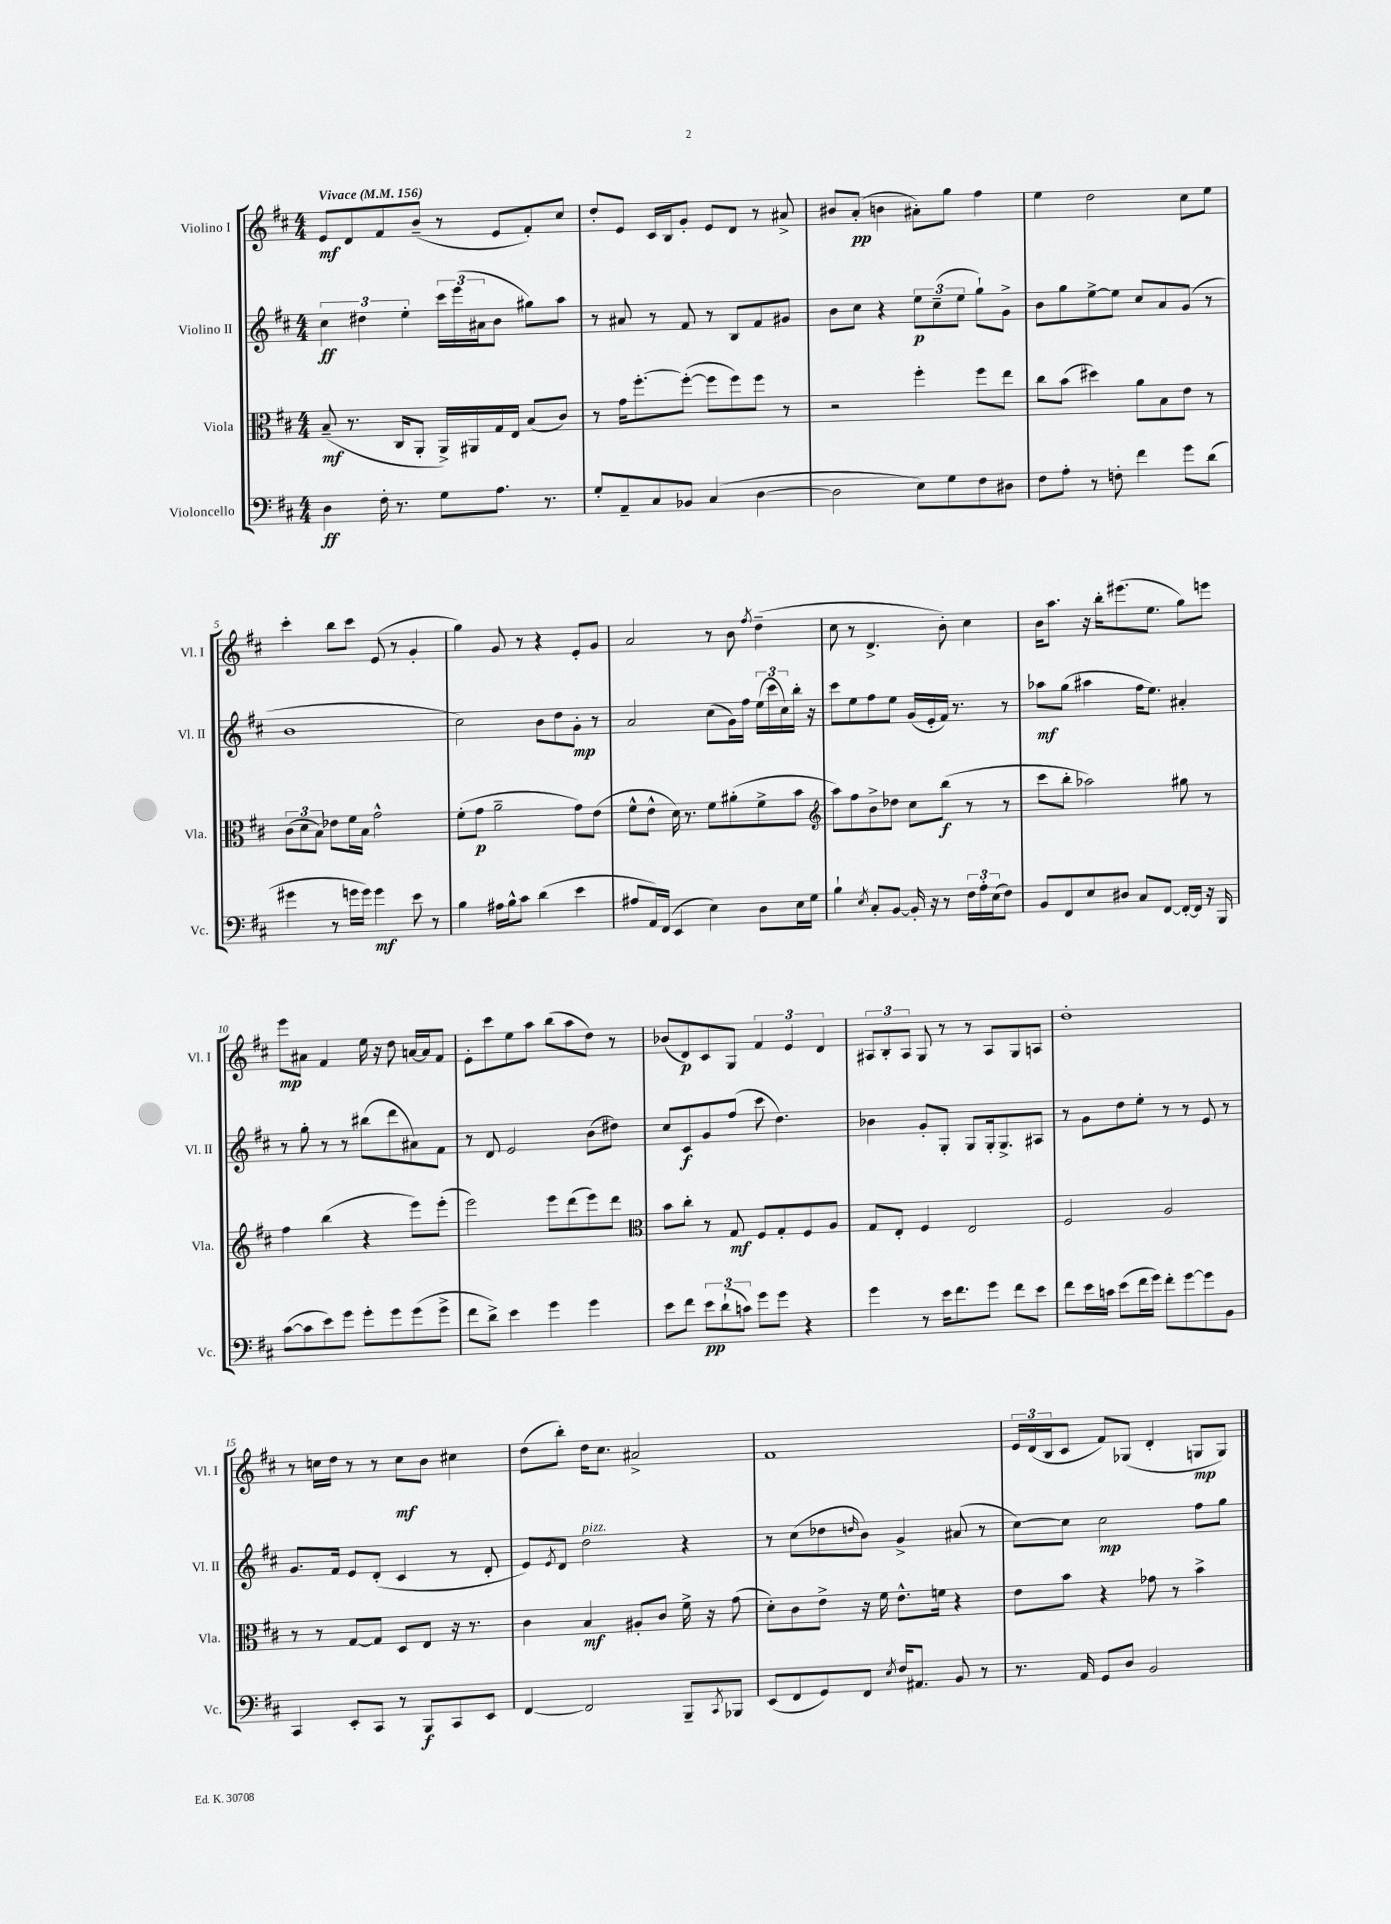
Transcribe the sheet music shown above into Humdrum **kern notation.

**kern	**kern	**kern	**kern
*staff4	*staff3	*staff2	*staff1
*clefF4	*clefC3	*clefG2	*clefG2
*k[f#c#]	*k[f#c#]	*k[f#c#]	*k[f#c#]
*M4/4	*M4/4	*M4/4	*M4/4
*MM156	*MM156	*MM156	*MM156
4D\	(8B~/	6cc#\	8e/L
.	8.r	.	8d/
.	.	6dd#\	.
16F#'\	.	.	8f#/
8.r	16C#/LK	.	.
.	.	6ee'\	.
.	8AA'/J	.	(8b~/J
8G\L	16AA^/LL)	24ccc#\LL	8r
.	.	(24eee\	.
.	16AA#/	.	.
.	.	24a#\J	.
8.A\J	16G/	8b\J	8e/L
.	16E/JJ	.	.
.	(8B/L	8gg#\L)	8f#'/)
8.r	.	.	.
.	8c#/J)	8aa\J	8cc#/J
=	=	=	=
8G'/L	8r	8r	8dd'/L
8AA~/	16g\LK	8a#/	8e/J
.	[8.ff#'\	.	.
8C#/	.	8r	16c#/LL
.	.	.	16B/J
8BB-/J	(8ff#'\_J	8f#/	8g'/J
(4C#/	8ff#\]L	8r	8e/L
.	8ff#\)	8B/L	8d/J
[4D\	8ff#\J	8f#/	8r
.	8r	8g#/J	8a#^/
=	=	=	=
2D\]	2r	8b\L	8b#/L
.	.	8cc#\J	(8a'/J
.	.	4r	4b\
8E\L)	4ff#'\	12ee\L	8a#'\L)
.	.	(12cc#~\	.
8G\	.	.	8gg\J
.	.	12ee\J	.
8F#\	8ff#\L	8gg`\L)	4ff#\
8D#\J	8ee\J	8g^\J	.
=	=	=	=
8F#\L	8cc#\L	8b\L	4ee\
8A'\J	(8b\J	8gg\	.
8r	4dd#\)	[8ee^\	2dd\
8F'\	.	8ee\]J	.
4f#\	8a\L	8cc#/L	.
.	8B\	8a/	.
8g\L	8e\J	(8g/J	8cc#\L
(8d\J	8r	8r	8ee\J
=	=	=	=
4g#\	(12c#\L	1b	4ccc#'\
.	12d\	.	.
.	12B\J)	.	.
8r	8e-\L	.	8bb\L
16g\LL	16f#\L	.	8ccc#\J
16g\JJ)	16B\JJ	.	.
4g\	2g^^\	.	(8e/
.	.	.	8r
8e\	.	.	4g'/
8r	.	.	.
=	=	=	=
4B\	(8f#'\L	2cc#\)	4gg\)
.	8g\J	.	.
16A#\LL	2a~\	.	8g/
16B^^\J	.	.	.
8c#\J	.	.	8r
(4d\	.	8b\L	4r
.	.	8dd\	.
4e\	8g\L)	8g'\J	8e'/L
.	(8e\J	8r	8g/J
=	=	=	=
8A#/L	8f#^^\L	2a/	2a/
16AA/L)	8e^^\J	.	.
(16FF#/JJ	.	.	.
4EE/	16d\)	.	.
.	8.r	.	.
4E\)	8f#\L	(8cc#\L	8r
.	(8a#'\	16g\L)	8b\
.	.	16ff#\JJ	.
.	.	.	8qff#/
8D\L	8f#^\	(24ee\LL	(4dd~\
.	.	24ccc#\	.
.	.	24cc#\)	.
16E\L	8b\J	16bb'\JJ	.
16G\JJ	.	16r	.
=	=	=	=
*	*clefG2	*	*
4B`\	8aa\L)	8ccc#\L	8cc#\
.	8ff#\	8ee\	8r
8qE/	.	.	.
8C#'/L	8b^\	8ff#\	4.d^/
[8BB/J	8dd-\J	8ee\J	.
16BB'/]	8cc#\L	(16g/LL	.
16r	.	16e'/	.
8r	(8bb\J	16f#/JJ)	8b'\)
.	.	8.r	.
24F#\LL	8r	.	4cc#\
24A'\	.	.	.
(24E\J	.	.	.
8F#\J)	8r	8r	.
=	=	=	=
8BB/L	8ccc#\L	8aa-\L	16b\LK
.	.	.	8.aa\J
8FF#/	8bb'\J	(8gg\J	.
8E/	2aa-\)	4aa#\	16r
.	.	.	16bb'\LK
8D#/J	.	.	(8.eee#\
8C#/L	.	16ff#\LK	.
.	.	8.ee\J)	8.ee\J
[8FF#/J	.	.	.
16FF#'/_LL	8gg#\	4a#'/	8gg\L)
16FF#/]JJ	.	.	.
16r	8r	.	8eee\J
16BBB/	.	.	.
=	=	=	=
([8c#\L	4ff#\	8r	8eee\L
8c#\]	.	8gg'\	8a#\J
8e\)	(4bb\	8r	4f#/
8g\J	.	8r	.
8g'\L	4r	(8bb#\L	16ee\
.	.	.	16r
8g\	.	8ddd\	8dd\
(8g\	8eee\L)	8a#\)	[16a/LL
.	.	.	16a/]J
8g^\J	(8eee'\J	8f#\J	8f#/J
=	=	=	=
8f#\L	2eee\)	8r	8e'\L
8d^\J)	.	8d/	8ccc#\
4e\	.	2e/	8ee\
.	.	.	8aa\J
4g\	8eee\L	.	(8bb\L
.	(8ddd\	.	8aa\
4g\	8eee\)	(8b\L	8dd\J)
.	8ddd\J	8dd#\J)	8r
=	=	=	=
*	*clefC3	*	*
8e\L	8b\L	8cc#/L	(8b-/L
8f#\J	8cc#'\J	8c#/	8d/)
12e\L	8r	8g/	8c#/
(12d`\	.	.	.
.	8G/	(8ff#/J	8G/J
12c\J)	.	.	.
8g\L	8F#/L	8ccc#\	6f#/
8g\J	8G'/	4.dd\)	.
.	.	.	6e/
4r	8F#/	.	.
.	.	.	6d/
.	8A/J	.	.
=	=	=	=
4g\	8G/L	4b-\	12A#/L
.	.	.	12B'/
.	8E'/J	.	.
.	.	.	12A#/J
8r	4F#/	8g'/L	8G/
16e\LK	.	8G'/J	8r
8.f#\	.	.	.
.	2E/	8G/L	8r
8g\J	.	16G'/k	8A#/L
.	.	8.G^/	.
8f#\L	.	.	8G/
8e\J	.	8A#/J	8A/J
=	=	=	=
8f#\L	2F#/	8r	1dd'
16e\L	.	8g\L	.
16c\JJ	.	.	.
(8e\L	.	8dd\	.
16f#\L	.	8ee'\J	.
16g\JJ)	.	.	.
8f#'\L	2A/	8r	.
[8g\	.	8r	.
8g\]	.	8e/	.
8BB\J	.	8r	.
=	=	=	=
4CC#/	8r	8.g/L	8r
.	8r	.	16cc\LL
.	.	16f#/Jk	16dd\JJ
8EE'/L	[8G/L	8e/L	8r
8CC#/J	8G/]J	(8d'/J	8r
8r	8D/L	4c#/	8cc\L
8BBB/L	8E/J	.	8b\J
8CC#/	16r	8r	4cc#\
.	8.r	.	.
8EE/J	.	8d'/	.
=	=	=	=
[4FF#/	4c#\	8e/L)	(8dd\L
.	.	8qe/	.
.	.	8d/J	8bb'\J)
2FF#/]	4B/	2dd\	16dd\LK
.	.	.	8.cc#\J
.	8A#'/L	.	2a#^/
.	8c#/J	.	.
8BBB~/L	16f#^\	4r	.
.	16r	.	.
8qCC#/	.	.	.
8BBB-/J	(8g\	.	.
=	=	=	=
(8EE/L	8d'\L)	8r	1f#
8FF#/	8c#\	(8cc#\L	.
8GG/)	8e^\J	8dd-\	.
.	.	16qqdd/	.
8FF#/J	16r	8b\J)	.
.	16f#\	.	.
8qE/	.	.	.
16F#/LK	8.e^^\L	4g^/	.
8.AA#/J	.	.	.
.	16f\Jk	.	.
8BB/	4r	(8a#/	.
8r	.	8r	.
=	=	=	=
8.r	8e\L	[8cc#\L)	24e/LL
.	.	.	(24d/
.	.	.	24B/J
.	8b\J	8cc#\]J	8c#/J
16AA/	.	.	.
8GG/L	4r	2cc#\	8f#/L)
8D/J	.	.	(8G-/J
2BB/	8g-\	.	4d'/
.	8r	.	.
.	4b^\	8ff#\L	8G/L
.	.	8gg\J	8G/J)
==	==	==	==
*-	*-	*-	*-
